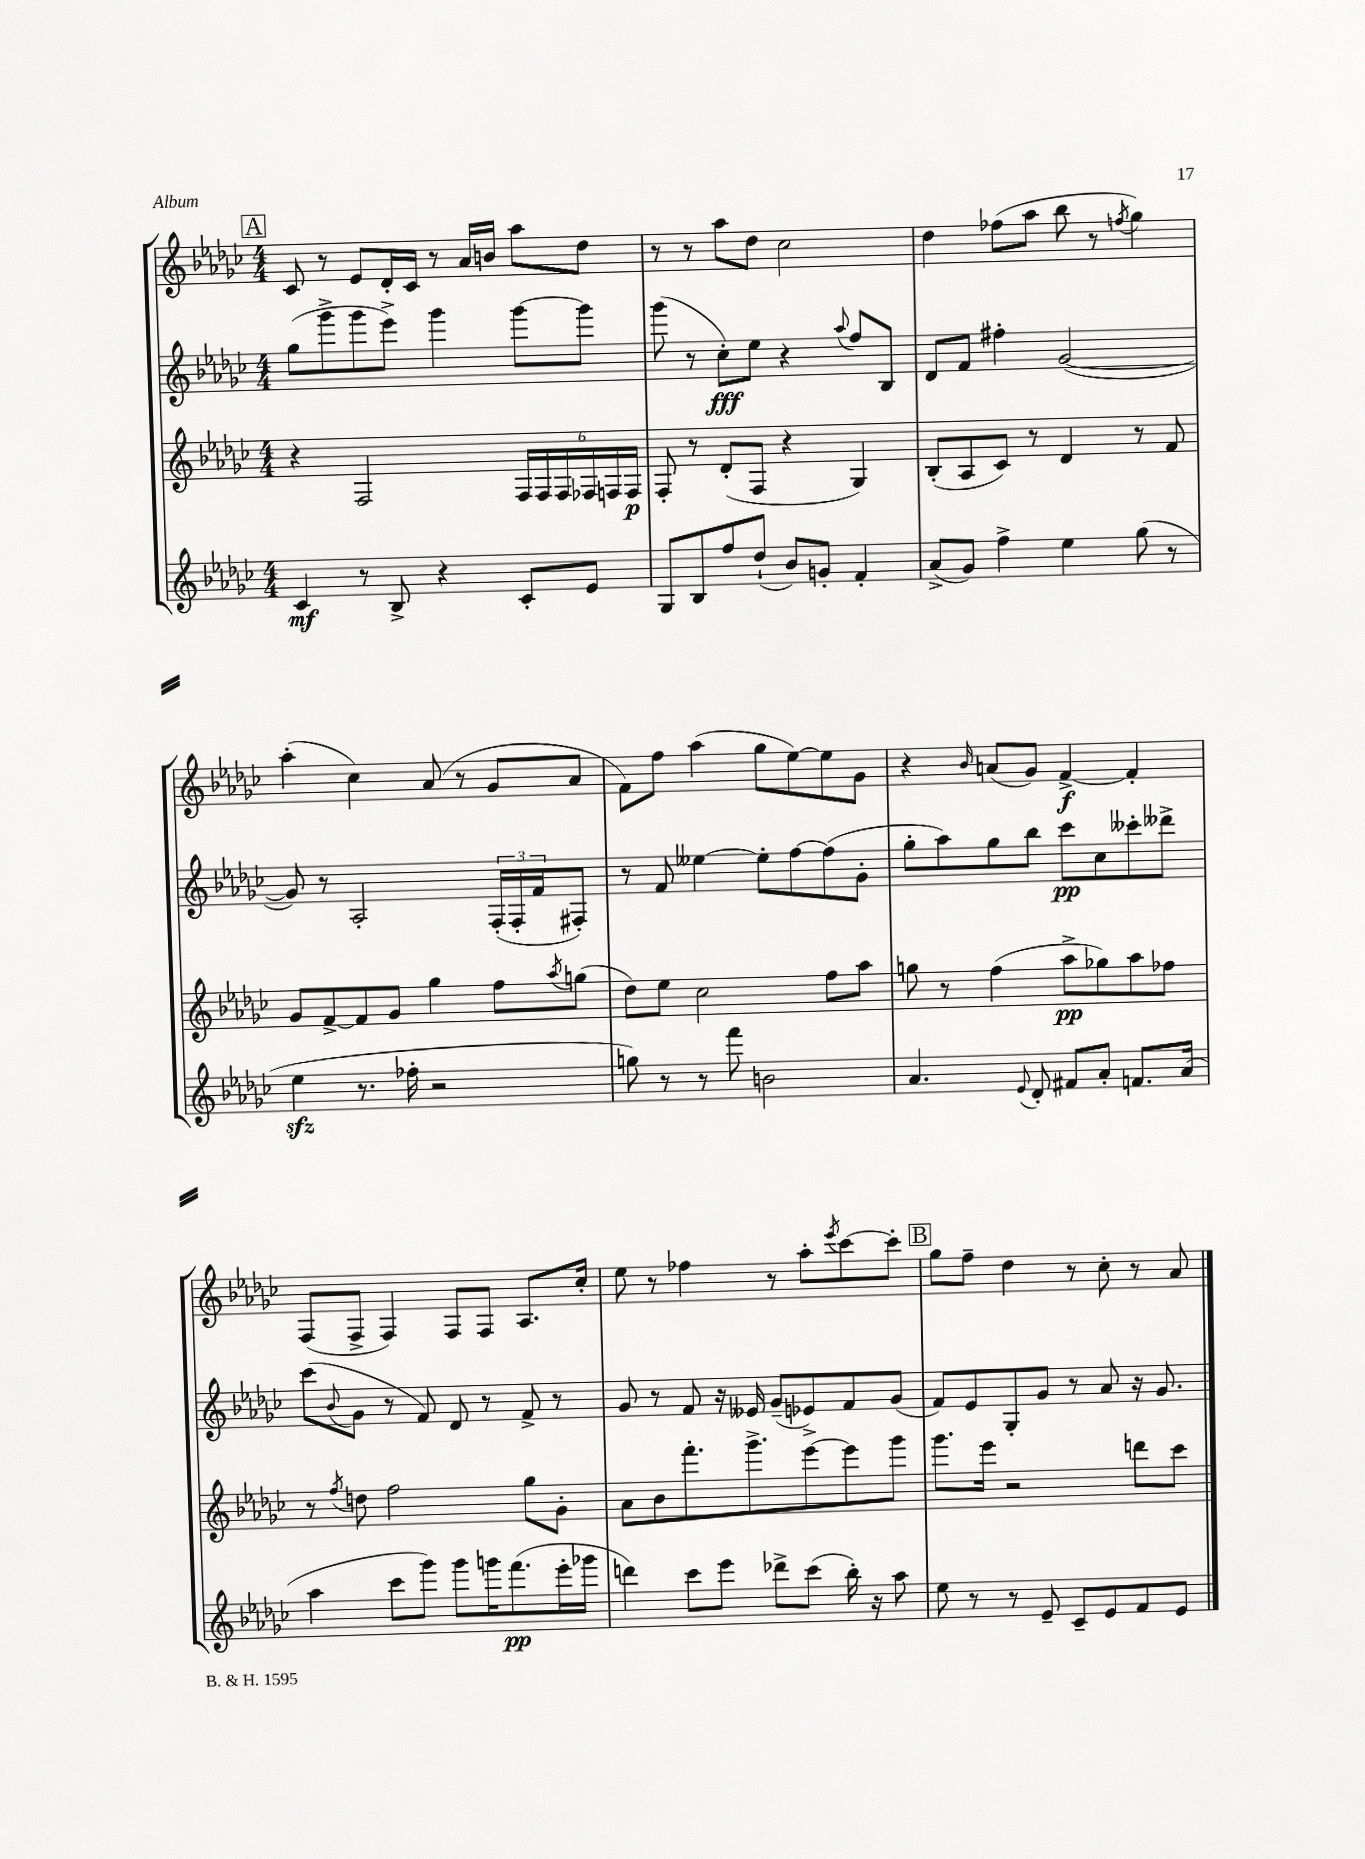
<<
\new StaffGroup <<
\new Staff = "s0" {
    \clef treble \key ges \major \numericTimeSignature \time 4/4
    \mark \markup { \box "A" } ces'8 r8 ees'8 des'16-. ces'16 r8 aes'16 b'16 aes''8 des''8 |
    r8 r8 aes''8 des''8 ces''2 |
    des''4 fes''8( aes''8 bes''8 r8 \acciaccatura { f''8 } ges''4) |
    aes''4-.( ces''4) aes'8( r8 ges'8 aes'8 |
    f'8) f''8 aes''4( ges''8 ees''8~) ees''8 ges'8 |
    r4 \grace { bes'16 } a'8( ges'8) f'4~->\f f'4-. |
    f8( f8-> f4) f8 f8 aes8. ces''16-. |
    ees''8 r8 fes''4 r8 aes''8-. \acciaccatura { ees'''8 } ces'''8~ ces'''8-. |
    \mark \markup { \box "B" } ges''8 f''8-- des''4 r8 ces''8-. r8 aes'8 \bar "|." |
}
\new Staff = "s1" {
    \clef treble \key ges \major \numericTimeSignature \time 4/4
    \mark \markup { \box "A" } ges''8( ges'''8-> ges'''8 ees'''8->) ges'''4 ges'''8~ ges'''8 |
    ges'''8( r8 ces''8-.\fff) ees''8 r4 \appoggiatura { aes''8 } f''8 bes8 |
    des'8 f'8 fis''4-. ges'2~( |
    ges'8) r8 aes2-. \tuplet 3/2 { f16-.( f16-. f'16 } fis8-.) |
    r8 f'8 eeses''4~ eeses''8-. f''8~ f''8( ges'8-. |
    ges''8-. aes''8) ges''8 bes''8 ces'''8\pp ces''8 ceses'''8-. deses'''8-> |
    ces'''8( \appoggiatura { bes'8 } ges'8 r8 f'8) des'8 r8 f'8-> r8 |
    ges'8 r8 f'8 r16 eeses'16 ges'8--( ees'8->) f'8 ges'8( |
    \mark \markup { \box "B" } f'8) ees'8 ges8-. ges'8 r8 aes'8 r16 ges'8. \bar "|." |
}
\new Staff = "s2" {
    \clef treble \key ges \major \numericTimeSignature \time 4/4
    \mark \markup { \box "A" } r4 f2 \tuplet 6/4 { f16 f16 f16 fes16 f16 f16\p } |
    f8-. r8 des'8-.( f8 r4 ges4) |
    bes8-.( aes8 ces'8) r8 des'4 r8 f'8 |
    ges'8 f'8~-> f'8 ges'8 ges''4 f''8 \acciaccatura { aes''8 } g''8( |
    des''8) ees''8 ces''2 f''8 aes''8 |
    g''8 r8 f''4( aes''8->\pp ges''8) aes''8 fes''8 |
    r8 \acciaccatura { f''8 } d''8 f''2 ges''8 ges'8-. |
    aes'8 bes'8 f'''8.-. ges'''8.-> ees'''8~ ees'''8 ges'''8 |
    \mark \markup { \box "B" } ges'''8. ees'''16 r2 d'''8 ces'''8 \bar "|." |
}
\new Staff = "s3" {
    \clef treble \key ges \major \numericTimeSignature \time 4/4
    \mark \markup { \box "A" } ces'4\mf r8 bes8-> r4 ces'8-. ees'8 |
    ges8 bes8 f''8 des''8-!( bes'8) g'8-. f'4-. |
    aes'8->( ges'8) f''4-> ees''4 ges''8( r8 |
    ees''4\sfz r8. fes''16-. r2 |
    g''8) r8 r8 f'''8 b'2 |
    aes'4. \appoggiatura { ees'8 } des'8-. fis'8 aes'8-. f'8. aes'16( |
    aes''4 ces'''8 ges'''8) ges'''8 g'''16 f'''8.\pp( ees'''16-. ges'''16 |
    d'''4) ces'''8 ees'''8 des'''8-> ces'''8( bes''16-.) r16 aes''8 |
    \mark \markup { \box "B" } ees''8 r8 r8 ees'8-- ces'8-- ees'8 f'8 ees'8 \bar "|." |
}
>>
>>
\layout { \context { \Score \remove "Bar_number_engraver" } }
